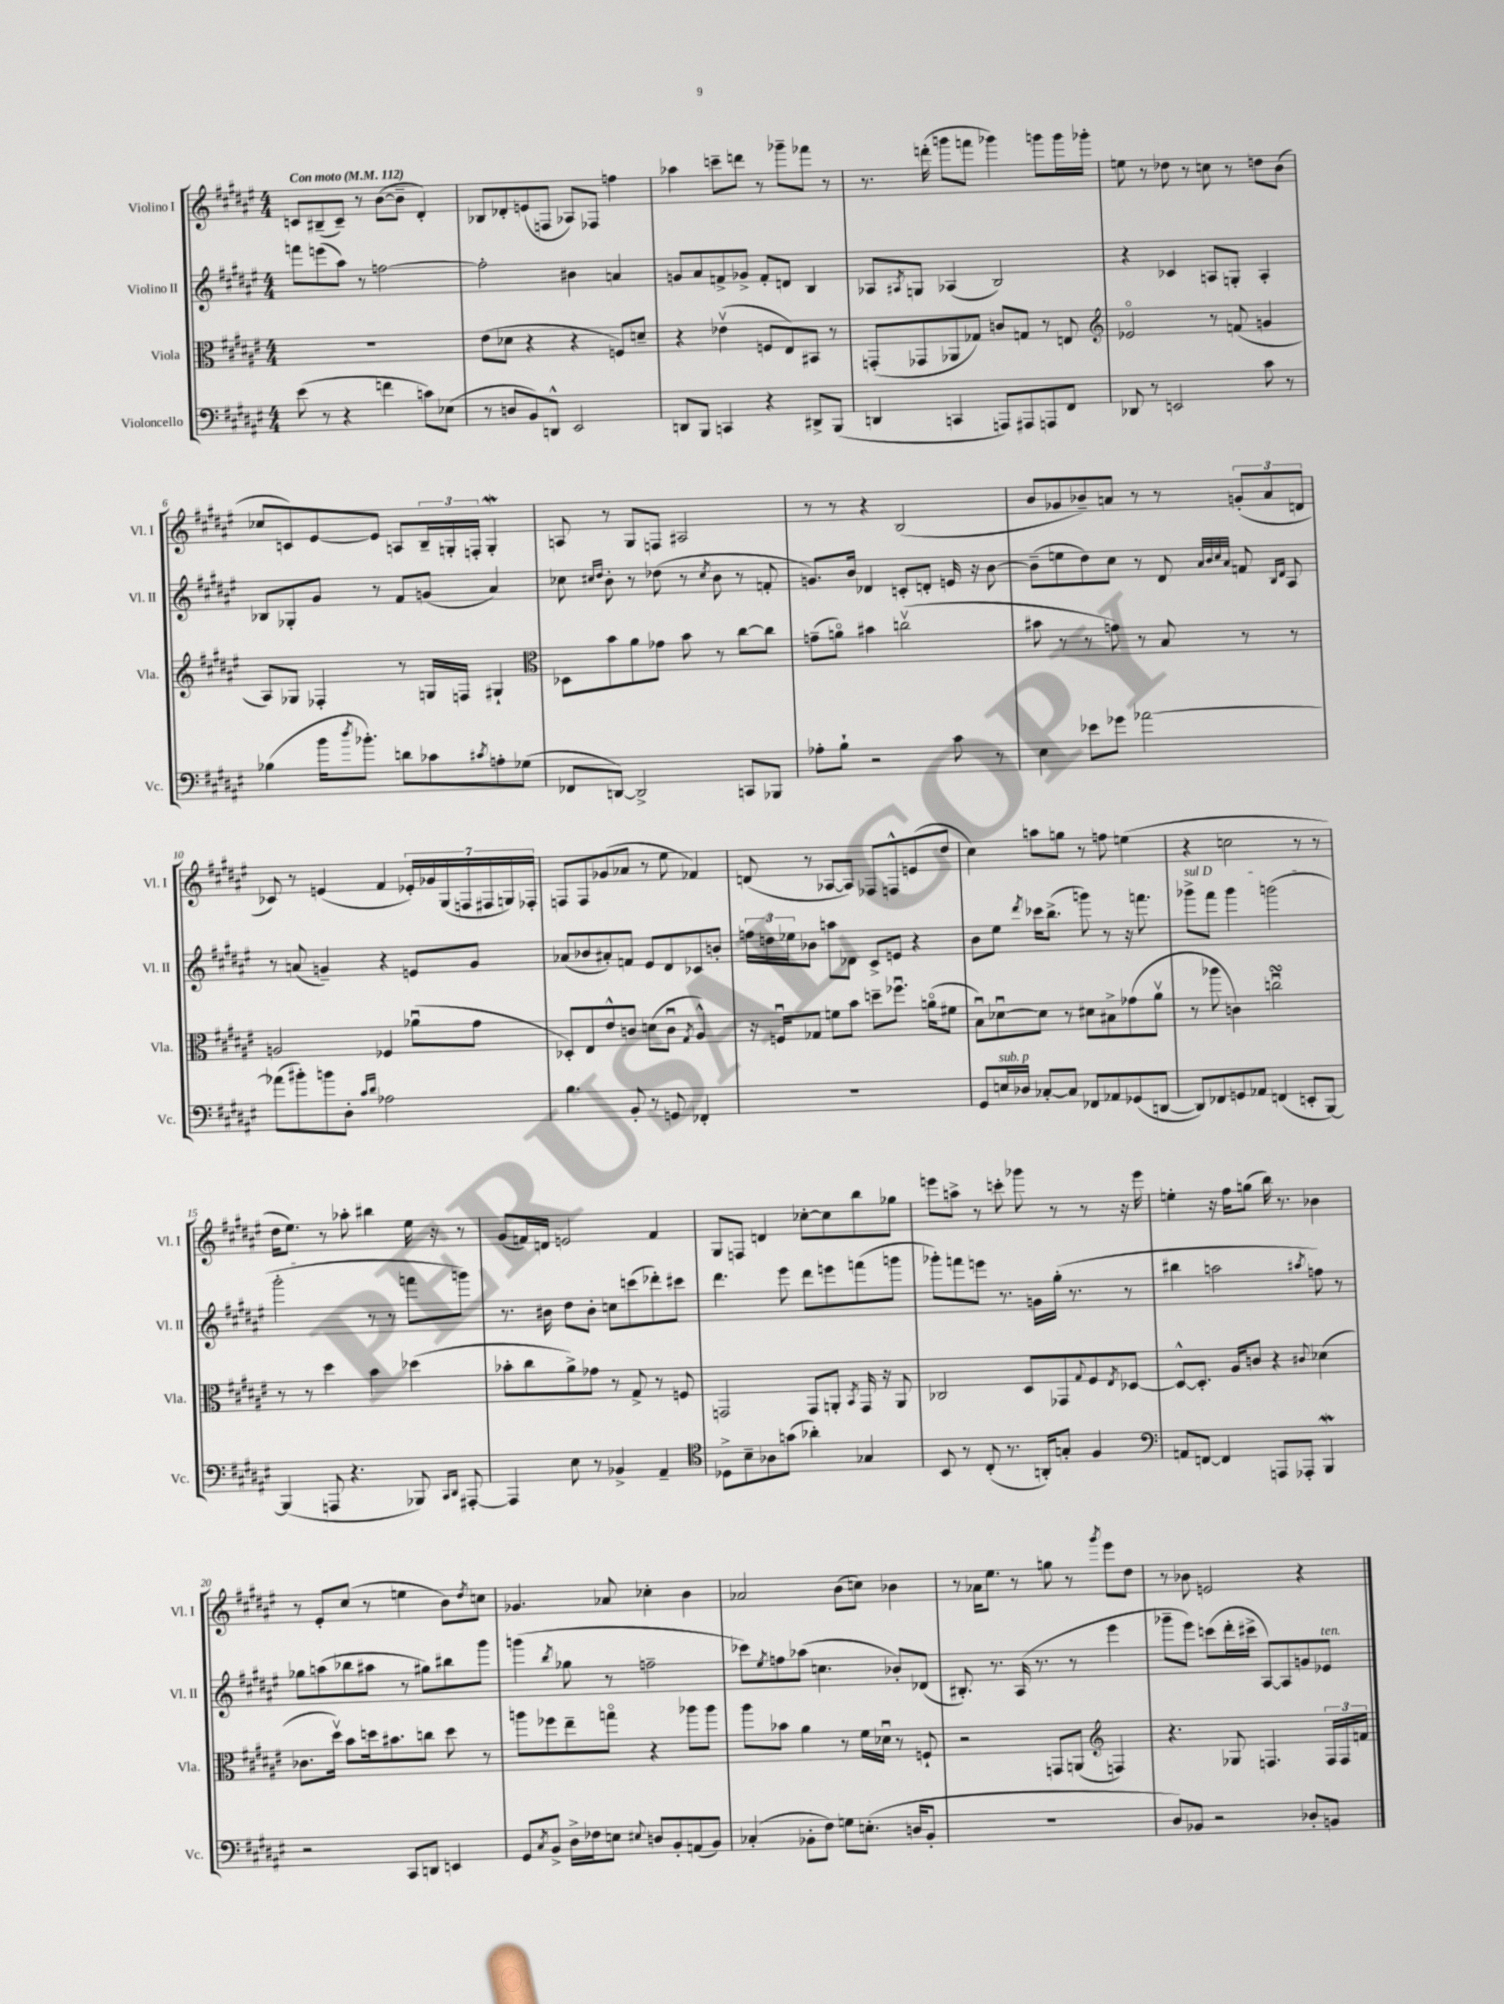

**kern	**kern	**kern	**kern
*staff4	*staff3	*staff2	*staff1
*clefF4	*clefC3	*clefG2	*clefG2
*k[f#c#g#d#a#e#]	*k[f#c#g#d#a#e#]	*k[f#c#g#d#a#e#]	*k[f#c#g#d#a#e#]
*M4/4	*M4/4	*M4/4	*M4/4
*MM112	*MM112	*MM112	*MM112
(8e#	1r	8fff	8c
8r	.	(8eee	(8B#~
4r	.	8aa#)	8c~)
.	.	8r	8r
4f	.	[2ff	([8b
.	.	.	8b~]
8c)	.	.	4d#')
(8E-	.	.	.
=	=	=	=
8r	(8e#	2ff']	8B-
8D	8d-	.	8d-'
8BB)	4r	.	(8e
8DD^^	.	.	8F
2EE#	4r	4b#	8A-)
.	.	.	8F-
.	8F)	4a	4ff
.	8d~	.	.
=	=	=	=
8DD	4r	8g	4aa-
8BBB	.	8a#	.
4CC	(4e-v	8f^	8ccc~
.	.	8g-^	8ddd
4r	8F	8f'	8r
.	8E#)	8d	8ggg-~
8DD#^	8BB#	4B	8fff-
(8BBB	8r	.	8r
=	=	=	=
4DD	(8GG'	8A-	8.r
.	.	8qA#	.
.	8GG-	8G	.
.	.	.	(16ddd'
4CC	8AA-	(4A-	8ggg
.	8G-)	.	8fff
8AAA)	8c	2B)	4ggg-)
8AAA#	8G	.	.
8AAA	8r	.	8ggg
8FF#	8E	.	16ggg
.	.	.	16ggg-'
=	=	=	=
*	*clefG2	*	*
8DD-	2e-o	4r	8ee
8r	.	.	8r
2EE	.	4c-	8dd-
.	.	.	8r
.	8r	8A	8cc
.	(8f	8G'	8r
8c#	4g	4A'	8dd
8r	.	.	(8b
=	=	=	=
(4B-	8A#)	8B-	8cc-
.	8G-	8G-'	8c)
16b	4F-'	8g#	[8e#
8qdd#	.	.	.
8.b-')	.	.	.
.	.	8r	8e#]
8d	8r	8f#	8A
8c-	16G	(8g	24B~
.	.	.	24G'
.	16F	.	.
.	.	.	24F'
8qc#	.	.	.
8A'	4G#`	4a#)	4G'
(8G-	.	.	.
=	=	=	=
*	*clefC3	*	*
8FF-	8D-	8cc-	8A
.	.	16qqcc#	.
.	.	16qqdd#	.
[8DD)	8b	8b'	8r
2DD^]	8a#	8r	8G#
.	8g-	(8dd-	8F
.	8b	8r	2A#
.	.	8qcc#	.
.	8r	8b	.
8CC	[8cc#	8r	.
8BBB-	8cc#]	8f'	.
=	=	=	=
8A-'	(8g~	8.g)	8r
8B`	8ao)	.	8r
.	.	16b	.
2r	4b#	4d-	4r
.	(2ccv	8c'	(2B
.	.	8d'	.
8c#	.	16e	.
.	.	16r	.
8r	.	[8b	.
=	=	=	=
4E#	8b#	(8b~]	8b
.	8r	8ee	8g-
8e-	8r	8dd#)	8b-~)
8g-	8g)	8cc#	8a
[2a-	8r	8r	8r
.	8B	8d#	8r
.	.	32qqa#	.
.	.	32qqb	.
.	.	32qqcc#	.
.	.	32qqa#	.
.	8r	8f	(12g'
.	.	.	12a
.	.	16qqB	.
.	.	16qqd#	.
.	8r	8A#	.
.	.	.	12d
=	=	=	=
(8a-]	2A	8r	8c-)
8b#')	.	(8a	8r
8b	.	4g~)	(4e
8D#'	.	.	.
16qqc#	.	.	.
16qqd#	.	.	.
2A-	4F-	4r	4f#
.	(8a-u	8e	28e-')
.	.	.	28g-
.	.	.	(28G#
.	.	.	28F
.	8g#	8g	.
.	.	.	28F#
.	.	.	28G)
.	.	.	28F-'
=	=	=	=
4.B	8D-')	(8a-	8F
.	8E#	8b-	8F
.	8e#^^	8a#')	(8g-
8BB'	8c	8f	8a-
8r	(8d	8e#	8r
8GG	8cu	8d#	8ee#
.	8qG#	.	.
4FF-'	4A#^^)	8c-	4f-)
.	.	8b'	.
=	=	=	=
1r	16r	24ff	(8d
.	.	24dd	.
.	16Fu	.	.
.	.	24ee-	.
.	8G-	8b-	8r
.	8f	8aa	[8A-
.	8b	8d-	8A-])
.	8dd~	8c#^	8F-
.	8.ff-u	8e	8F^^
.	.	4r	(8e
.	(16ao	.	.
.	8f#	.	8dd#
=	=	=	=
8GG#	8Bu)	8b	4cc#)
16E	[8d-u	8ee#	.
16D-	.	.	.
.	.	8qddd#	.
[8C-'	8d-]	16ccc-	8aa
.	.	(8.bb^	.
8C-]	8r	.	8gg
8FF-	8d#	8ggg)	8r
8AA-	8B#^	8r	8ff
(8GG-	(8g-	16r	(4ee
.	.	8.fff	.
[8DD	8a#v	.	.
=	=	=	=
8DD])	8r	8ggg-^	4r
8FF-	8aa-	8fff#	.
8GG	4c)	4ggg-	2cc
8AA-	.	.	.
(4FF	2ccu	(2ggg	.
8EE'	.	.	8r
[8BBB)	.	.	8r
=	=	=	=
(4BBB]	8r	2ggg#'	16dd#
.	.	.	8.ee#)
.	8r	.	.
8AAA	4dd#	.	8r
4.r	.	.	8aa-'
.	4b	8r	4bb#
.	.	8r	.
8BBB-)	(4dd-	8fff	16ee#
.	.	.	16r
16qqCC#	.	.	.
16qqDD#	.	.	.
[8AAA#'	.	8ggg)	8r
=	=	=	=
4AAA#]	8b-'	8.r	(8g#
.	8cc#	.	16f)
.	.	16b#	16d
8E#	8a#^)	8dd#	2e
8r	8g-	8b#'	.
4BB-^	8r	8cc	.
.	8G#^	(8ccc	.
4AA#~	8r	8ddd-')	4f
.	8F	8ccc#	.
=	=	=	=
*clefC4	*	*	*
8D-^	2GG	4.ddd#	8G#
8B~	.	.	8F
8A-	.	.	4d
(8g	.	8eee#	.
4a-')	8GG	8ddd#	[8cc-'
.	8AA'	8eee	8cc-]
.	8qBB	.	.
4G-	16GG	(8fff	8bb
.	16r	.	.
.	8AA	8ggg	8gg-
=	=	=	=
8BB	2C-	8ggg-')	8eee
8r	.	8fff	8aa^
(8C#'	.	8eee	8r
8.r	.	8.r	8ccc'
.	8D#	.	8ggg-
16AA')	.	16g	.
8G'	8GG-	(16gg#'	8r
.	.	8.r	.
.	8qqG#	.	.
4F#	8F#	.	8r
.	8qE#	.	.
.	[8D-	8r	16r
.	.	.	16eee
=	=	=	=
*clefF4	*	*	*
8AA	8D-^^_	4bb#	4ee'
[8FF	8.D-']	.	.
4FF]	.	2aa	16r
.	16A#	.	16ff#
.	8c	.	(8gg
8AAA	4r	.	16bb)
.	.	.	8.r
8AAA-'	.	.	.
.	8qqc#	8qaa#	.
4BBB	(4d-	8ff)	4b-
.	.	8r	.
=	=	=	=
2r	8.c-	8gg-	8r
.	.	(8aa	8e#'
.	16dd#v)	.	.
.	8b	8bb-	(8cc#
.	16dd	8aa#	8r
.	8.b#	.	.
8CC#	.	8r	4ee
8DD	8cc	8gg#)	.
4EE	8dd	8bb#	8b)
.	.	.	8qdd#
.	8r	8ggg#	8cc
=	=	=	=
8GG#	8aa	(4ggg	4.g-
8qC#	.	.	.
8BB^	8ff-	.	.
.	.	8qbb	.
16D#^	8ee#~	8gg-	.
16F-	.	.	.
8E	8ggo	8r	8a-
8qqE#	.	.	.
8D	4r	2ff~	4cc-'
8BB'	.	.	.
(8AA	8aa-	.	4b
8BB)	8aa-	.	.
=	=	=	=
(4C-'	8aa#	8ccc-)	2a-
.	.	8qee#	.
.	8b-	8ff	.
8BB-'	4a#	(8aa-	.
8F#)	.	4.cc	.
8G	8r	.	(8b
(8.E'	16f#	.	8cc)
.	16d-u	.	.
.	8r	8b-')	4b-
16D	.	.	.
8BB-'	8F`	(8d-	.
=	=	=	=
1r	2r	8.B#')	8r
.	.	.	16a-
.	.	8.r	8.ee#
.	.	(16A#	8r
.	.	8.r	.
.	8GG	.	8gg
.	(8AA	8r	8r
*	*clefG2	*	*
.	.	.	8qggg#
.	4F)	4eee#	8eee#
.	.	.	8dd#
=	=	=	=
8D#)	4.r	8ggg-~	8r
8BB-	.	8eee#)	8b-
2r	.	(8ccc	2e
.	8G-	16ddd#'	.
.	.	16ccc#^	.
.	4.F	[8A#)	.
.	.	8A#]	.
8D-'	.	8g	4r
8BB	24F	8e-	.
.	24F	.	.
.	24f	.	.
==	==	==	==
*-	*-	*-	*-
